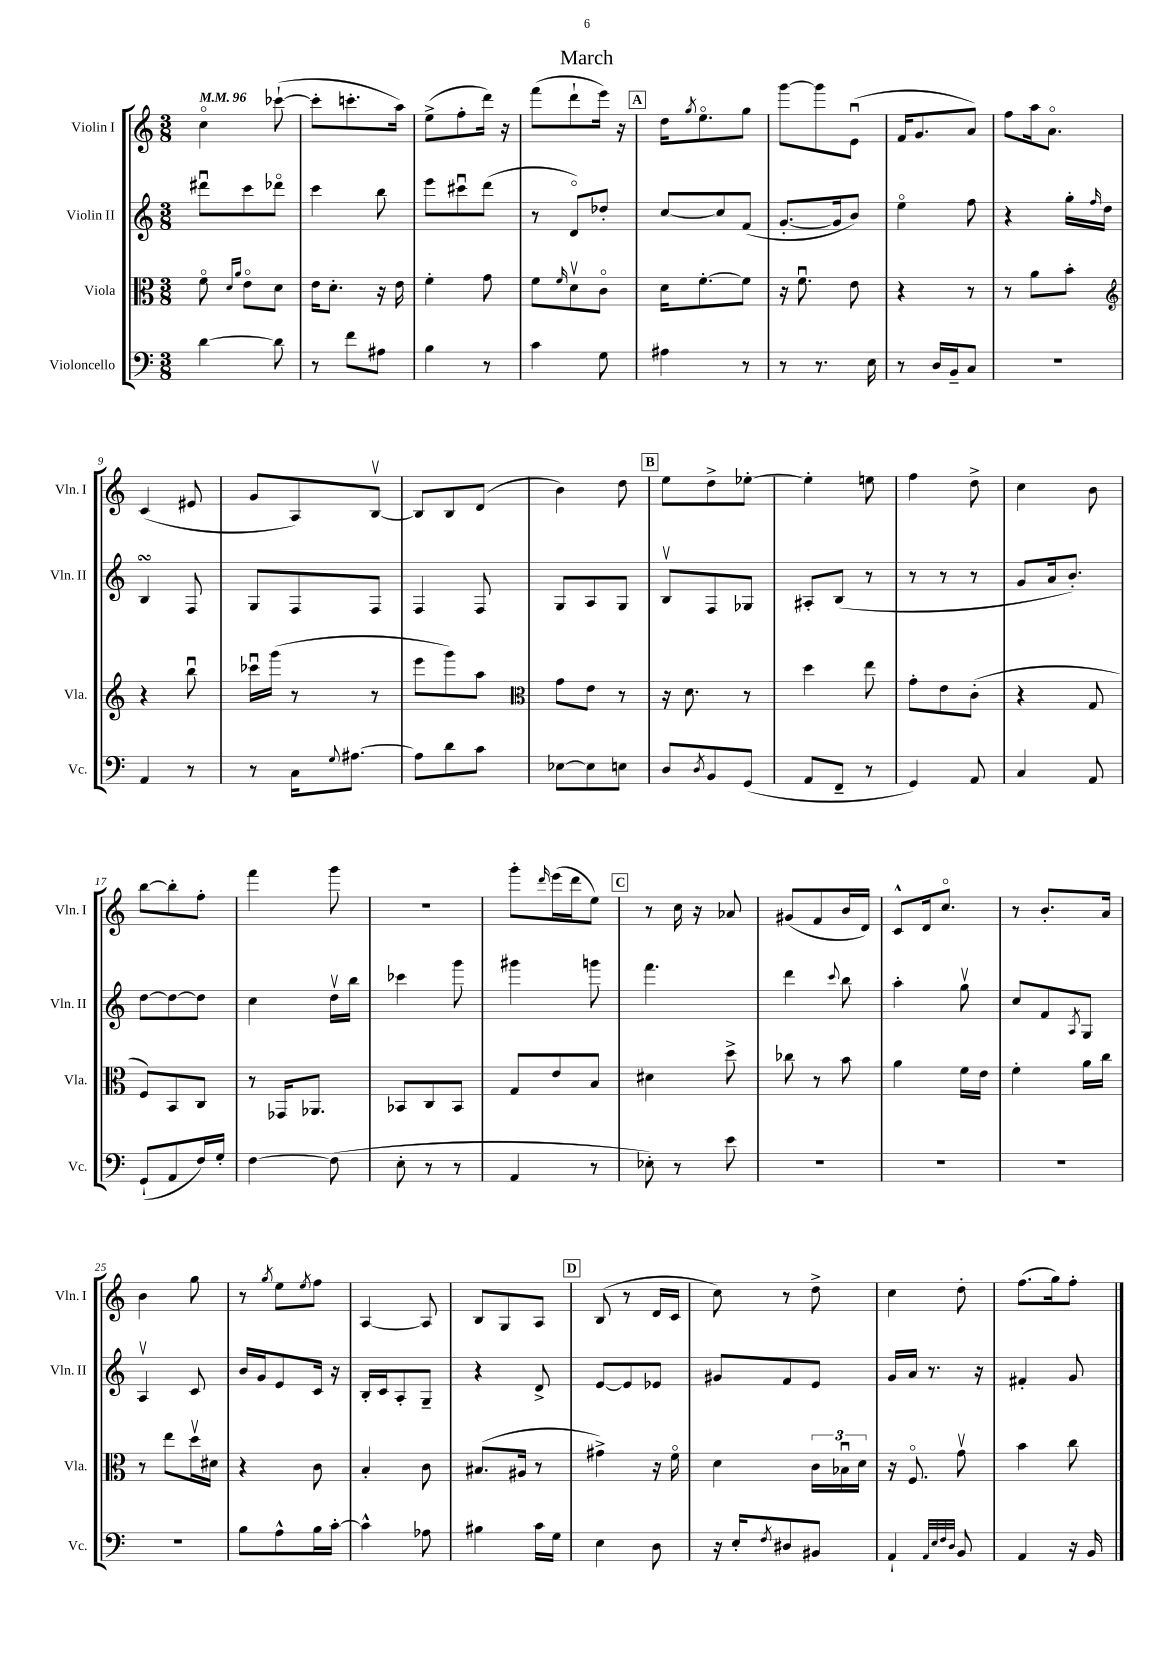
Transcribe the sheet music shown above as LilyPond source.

\header { title = "March" }
<<
\new StaffGroup <<
\new Staff = "s0" \with { instrumentName = "Violin I" shortInstrumentName = "Vln. I" } {
    \clef treble \key c \major \numericTimeSignature \time 3/8 \tempo 4 = 96
    c''4\flageolet ces'''8~-!( |
    ces'''8-. c'''8.-. a''16) |
    e''8->( f''8-. d'''16) r16 |
    f'''8( d'''8-! e'''16) r16 |
    \mark \markup { \box "A" } d''16 \acciaccatura { g''8 } e''8.\flageolet g''8 |
    g'''8~ g'''8 e'8\downbow( |
    f'16 g'8. a'8) |
    f''8 a''16 a'8.\flageolet |
    c'4( eis'8 |
    g'8 a8) b8~\upbow |
    b8 b8 d'8( |
    b'4) d''8 |
    \mark \markup { \box "B" } e''8 d''8-> ees''8~-. |
    ees''4-. e''8 |
    f''4 d''8-> |
    c''4 b'8 |
    b''8~ b''8-. f''8-. |
    f'''4 g'''8 |
    R4. |
    g'''8-. \grace { d'''16 } e'''16( d'''16 e''8) |
    \mark \markup { \box "C" } r8 c''16 r16 aes'8 |
    gis'8( f'8 b'16 d'16) |
    c'8-^ d'16 c''8.\flageolet |
    r8 b'8.-. a'16 |
    b'4 g''8 |
    r8 \acciaccatura { g''8 } e''8 \acciaccatura { e''8 } f''8 |
    a4~ a8 |
    b8 g8 a8 |
    \mark \markup { \box "D" } b8( r8 d'16 c'16 |
    c''8) r8 d''8-> |
    c''4 d''8-. |
    f''8.( g''16) f''8-. \bar "|." |
}
\new Staff = "s1" \with { instrumentName = "Violin II" shortInstrumentName = "Vln. II" } {
    \clef treble \key c \major \numericTimeSignature \time 3/8
    dis'''8\downbow c'''8 des'''8\flageolet |
    c'''4 b''8 |
    e'''8 cis'''8\downbow d'''8( |
    r8 d'8\flageolet) des''8-. |
    \mark \markup { \box "A" } c''8~ c''8 f'8( |
    g'8.~-. g'16 b'8) |
    e''4\flageolet f''8 |
    r4 g''16-. \grace { f''16 } d''16 |
    b4\turn f8 |
    g8 f8 f8 |
    f4 f8 |
    g8 a8 g8 |
    \mark \markup { \box "B" } b8\upbow f8 ges8 |
    ais8-. b8( r8 |
    r8 r8 r8 |
    g'8 a'16 b'8.-.) |
    d''8~ d''8~ d''8 |
    c''4 d''16\upbow b''16 |
    ces'''4 g'''8 |
    gis'''4 g'''8 |
    \mark \markup { \box "C" } f'''4. |
    d'''4 \appoggiatura { c'''8 } b''8 |
    a''4-. g''8\upbow |
    c''8 f'8 \acciaccatura { a8 } g8 |
    a4\upbow c'8 |
    b'16 g'16 e'8 c'16 r16 |
    b16-. c'16 a8-. g8-- |
    r4 d'8-> |
    \mark \markup { \box "D" } e'8~ e'8 ees'8 |
    gis'8 f'8 e'8 |
    g'16 a'16 r8. r16 |
    fis'4-. g'8 \bar "|." |
}
\new Staff = "s2" \with { instrumentName = "Viola" shortInstrumentName = "Vla." } {
    \clef alto \key c \major \numericTimeSignature \time 3/8
    f'8\flageolet \grace { d'16 a'16 } e'8\flageolet d'8 |
    e'16 d'8.-. r16 e'16 |
    f'4-. g'8 |
    f'8 \grace { f'16 } d'8\upbow c'8\flageolet |
    \mark \markup { \box "A" } d'16 f'8.~-. f'8 |
    r16 f'8.\downbow e'8 |
    r4 r8 |
    r8 a'8 b'8-. |
    \clef treble r4 b''8\downbow |
    ces'''16\downbow g'''16( r8 r8 |
    e'''8 g'''8) a''8 |
    \clef alto g'8 e'8 r8 |
    \mark \markup { \box "B" } r16 d'8. r8 |
    d''4 e''8 |
    g'8-. e'8 c'8-.( |
    r4 g8 |
    f8) b,8 c8 |
    r8 ges,16 aes,8. |
    bes,8 c8 bes,8 |
    g8 e'8 b8 |
    \mark \markup { \box "C" } dis'4 d''8-> |
    ces''8 r8 b'8 |
    a'4 f'16 e'16 |
    f'4-. a'16 c''16 |
    r8 e''8 d''16\upbow dis'16 |
    r4 c'8 |
    b4-. c'8 |
    bis8.( ais16 r8 |
    \mark \markup { \box "D" } gis'4->) r16 f'16\flageolet |
    d'4 \tuplet 3/2 { c'16 bes16\downbow d'16 } |
    r16 f8.\flageolet g'8\upbow |
    b'4 c''8 \bar "|." |
}
\new Staff = "s3" \with { instrumentName = "Violoncello" shortInstrumentName = "Vc." } {
    \clef bass \key c \major \numericTimeSignature \time 3/8
    d'4~ d'8 |
    r8 f'8 ais8 |
    b4 r8 |
    c'4 g8 |
    \mark \markup { \box "A" } ais4 r8 |
    r8 r8. e16 |
    r8 d16 b,16-- c8 |
    R4. |
    a,4 r8 |
    r8 c16 \appoggiatura { g8 } ais8.~ |
    ais8 d'8 c'8 |
    ees8~ ees8 e8 |
    \mark \markup { \box "B" } d8 \acciaccatura { d8 } b,8 g,8( |
    a,8 f,8-- r8 |
    g,4) a,8 |
    c4 a,8 |
    g,8-!( a,8 f16) g16-. |
    f4~ f8( |
    e8-. r8 r8 |
    a,4 r8 |
    \mark \markup { \box "C" } ees8-.) r8 e'8 |
    R4. |
    R4. |
    R4. |
    R4. |
    b8 a8-^ b16 c'16~-. |
    c'4-^ aes8 |
    bis4 c'16 g16 |
    \mark \markup { \box "D" } e4 d8 |
    r16 e16-. \acciaccatura { f8 } dis8 bis,8 |
    a,4-! \grace { a,32 e32 f32 d32 } b,8 |
    a,4 r16 b,16 \bar "|." |
}
>>
>>
